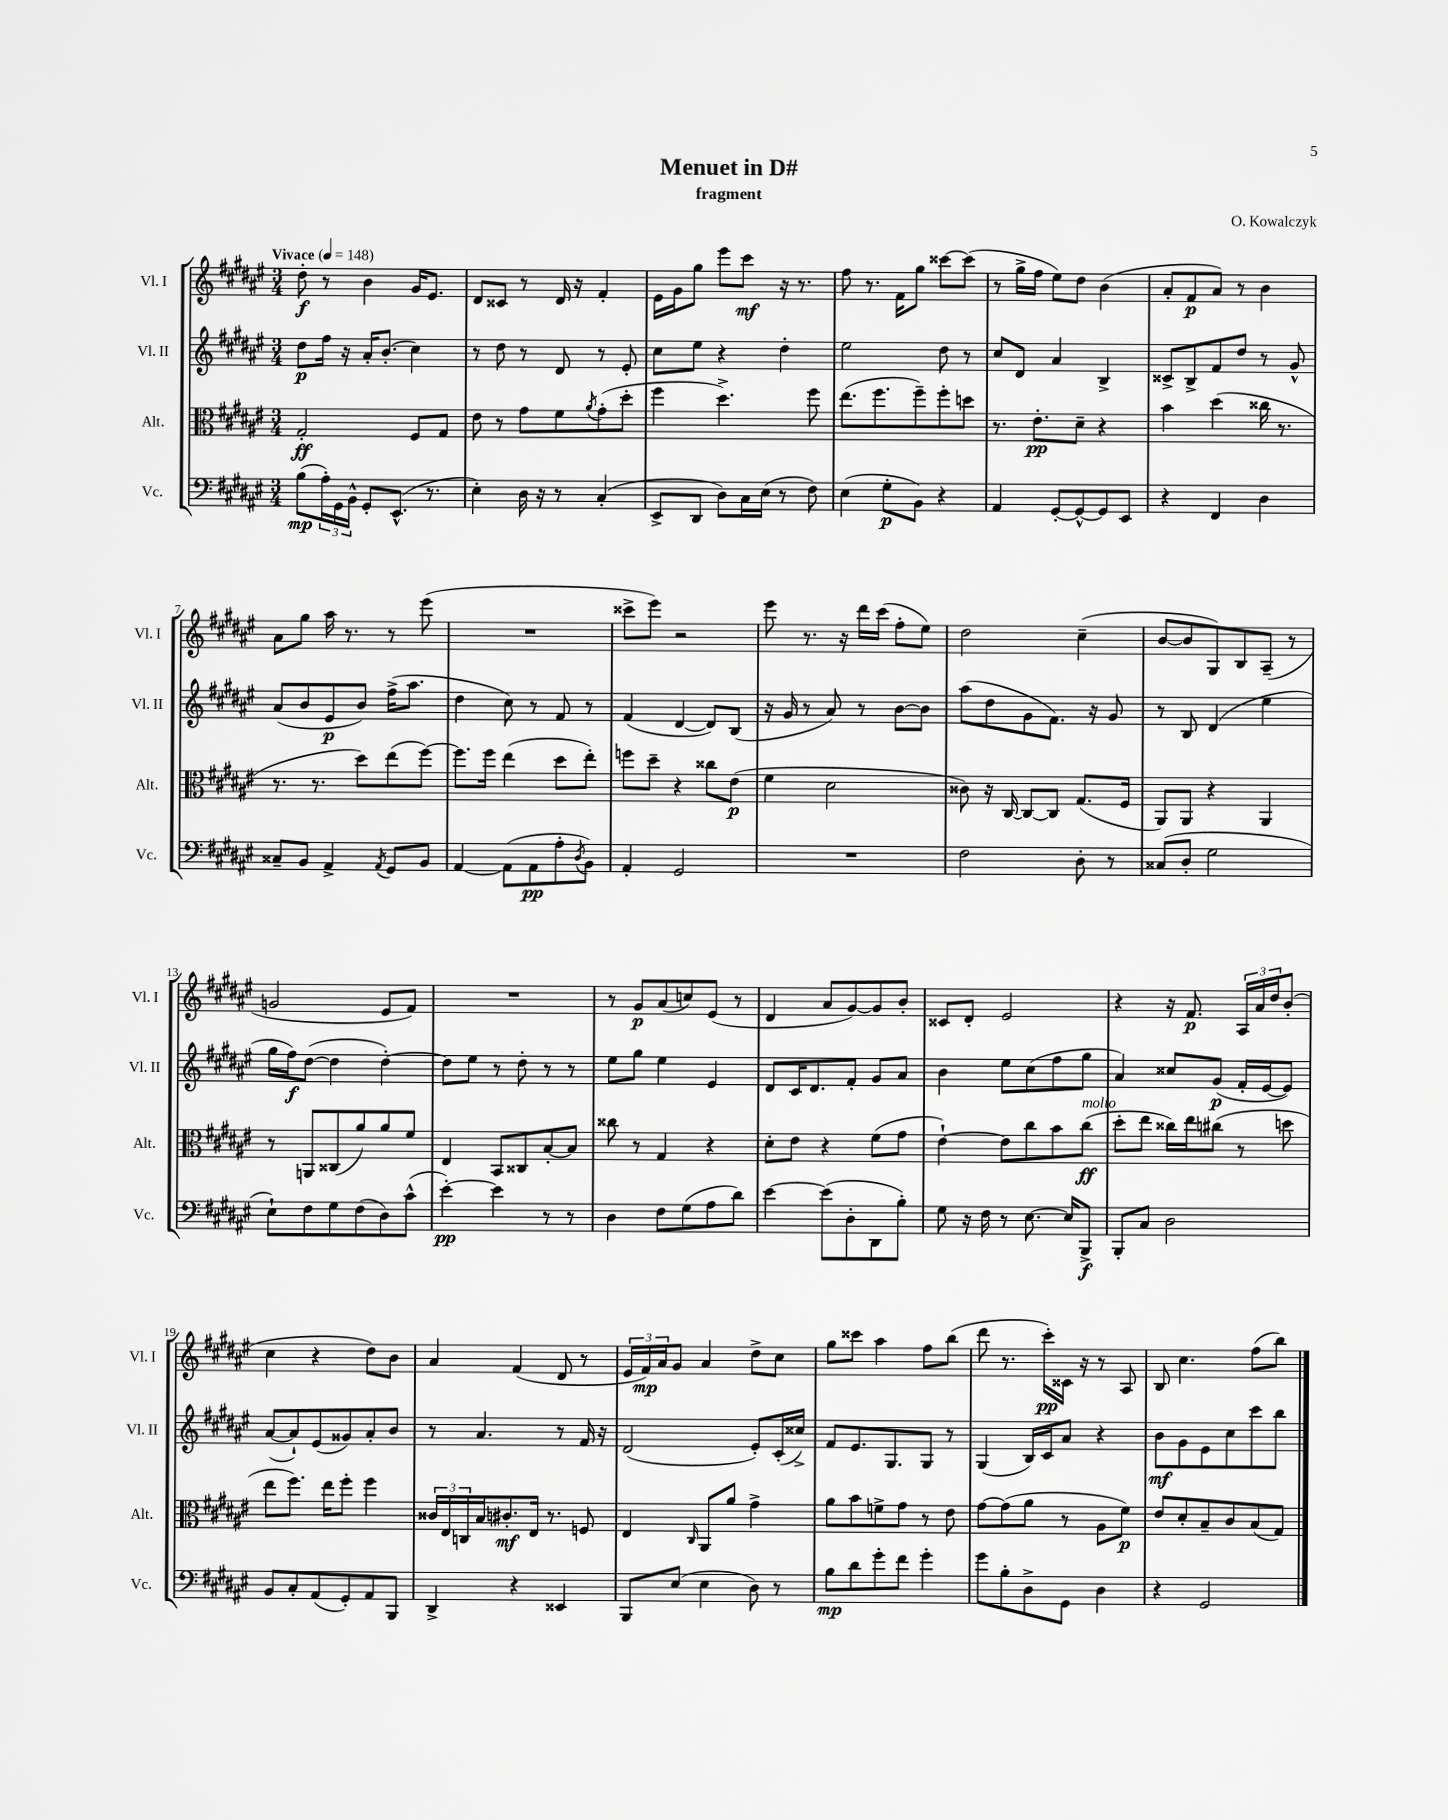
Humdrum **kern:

**kern	**dynam	**kern	**dynam	**kern	**dynam	**kern	**dynam
*part4	*part4	*part3	*part3	*part2	*part2	*part1	*part1
*staff4	*staff4	*staff3	*staff3	*staff2	*staff2	*staff1	*staff1
*I"Vc.	*	*I"Alt.	*	*I"Vl. II	*	*I"Vl. I	*
*I'Vc.	*	*I'Alt.	*	*I'Vl. II	*	*I'Vl. I	*
*clefF4	*	*clefC3	*	*clefG2	*	*clefG2	*
*k[f#c#g#d#a#e#]	*	*k[f#c#g#d#a#e#]	*	*k[f#c#g#d#a#e#]	*	*k[f#c#g#d#a#e#]	*
*M3/4	*	*M3/4	*	*M3/4	*	*M3/4	*
*MM148	*	*MM148	*	*MM148	*	*MM148	*
=1	=1	=1	=1	=1	=1	=1	=1
!	!	!	!	!	!	!LO:TX:a:B:t=Vivace	!
(8B\L	mp	2G#'/	ff	8dd#\L	p	8dd#'\	f
24A#'\L)	.	.	.	16ff#\Jk	.	8r	.
24GG#\	.	.	.	.	.	.	.
.	.	.	.	16r	.	.	.
24BB^^\JJ	.	.	.	.	.	.	.
8GG#'/L	.	.	.	16a#'/KL	.	4b\	.
.	.	.	.	(8.b'/J	.	.	.
(8.EE#^^/J	.	.	.	.	.	.	.
.	.	8F#/L	.	4cc#\)	.	16g#/KL	.
8.r	.	.	.	.	.	8.e#/J	.
.	.	8G#/J	.	.	.	.	.
=2	=2	=2	=2	=2	=2	=2	=2
4E#'\)	.	8e#\	.	8r	.	8d#/L	.
.	.	8r	.	8dd#\	.	8c##X/J	.
16D#\	.	8g#\L	.	8r	.	8r	.
16r	.	.	.	.	.	.	.
8r	.	8f#\	.	8d#/	.	16d#/	.
.	.	.	.	.	.	16r	.
.	.	8qa#/	.	.	.	.	.
(4C#'/	.	(8g#'\	.	8r	.	4f#'/	.
.	.	8dd#'\J	.	8e#'/	.	.	.
=3	=3	=3	=3	=3	=3	=3	=3
8EE#^/L	.	4ff#\	.	8cc#\L	.	16e#\LL	.
.	.	.	.	.	.	16g#\J	.
8DD#/J	.	.	.	8ee#\J	.	8gg#\J	.
8D#\L)	.	4.dd#^\)	.	4r	.	8eee#\L	.
16C#\L	.	.	.	.	.	8ccc#\J	mf
(16E#\JJ	.	.	.	.	.	.	.
8r	.	.	.	4dd#'\	.	16r	.
.	.	.	.	.	.	8.r	.
8F#\)	.	8ff#\	.	.	.	.	.
=4	=4	=4	=4	=4	=4	=4	=4
(4E#\	.	(8.ee#\L	.	2ee#\	.	8ff#\	.
.	.	.	.	.	.	8.r	.
.	.	8.ff#\	.	.	.	.	.
8G#'\L	p	.	.	.	.	.	.
.	.	.	.	.	.	16f#\KL	.
8BB\J)	.	8ff#~\)	.	.	.	8gg#\J	.
4r	.	8ff#'\	.	8dd#\	.	[8ccc##X\L	.
.	.	8ddn\J	.	8r	.	(8ccc##\J]	.
=5	=5	=5	=5	=5	=5	=5	=5
4AA#/	.	8.r	.	8cc#/L	.	8r	.
.	.	.	.	8d#/J	.	16gg#^\LL	.
.	.	8.e#'\L	pp	.	.	16ff#\JJ	.
[8GG#'/L	.	.	.	4a#/	.	8ee#\L)	.
8GG#^^/_	.	8d#~\J	.	.	.	8dd#\J	.
8GG#/]	.	4r	.	4B^/	.	(4b\	.
8EE#/J	.	.	.	.	.	.	.
=6	=6	=6	=6	=6	=6	=6	=6
4r	.	4b\	.	8c##X^/L	.	8a#'/L	.
.	.	.	.	8B^/	.	8f#/	p
4FF#/	.	(4dd#\	.	8f#/	.	8a#/J)	.
.	.	.	.	8dd#/J	.	8r	.
4D#\	.	16cc##X\	.	8r	.	4b\	.
.	.	8.r	.	.	.	.	.
.	.	.	.	8g#^^/	.	.	.
!!LO:LB:g=z
=7	=7	=7	=7	=7	=7	=7	=7
8C##X~/L	.	8.r	.	(8a#/L	.	8a#\L	.
8BB/J	.	.	.	8b/	.	8gg#\J	.
.	.	8.r	.	.	.	.	.
4AA#^/	.	.	.	8e#/	p	16aa#\	.
.	.	.	.	.	.	8.r	.
.	.	8dd#\L)	.	8b/J)	.	.	.
8qAA#/	.	.	.	.	.	.	.
8GG#/L	.	(8ee#\	.	(16ff#^\KL	.	8r	.
.	.	.	.	8.aa#\J	.	.	.
8BB/J	.	[8ff#\J)	.	.	.	(8eee#\	.
=8	=8	=8	=8	=8	=8	=8	=8
[4AA#/	.	8.ff#\L]	.	4dd#\	.	2.r	.
.	.	16ff#\Jk	.	.	.	.	.
(8AA#\L]	.	(4ee#\	.	8cc#\)	.	.	.
8AA#\	pp	.	.	8r	.	.	.
8A#'\	.	8dd#\L	.	8f#/	.	.	.
8qD#/	.	.	.	.	.	.	.
8BB\J)	.	8ee#'\J)	.	8r	.	.	.
=9	=9	=9	=9	=9	=9	=9	=9
4AA#'/	.	8ffn\L	.	(4f#/	.	8ccc##X^\L	.
.	.	8dd#~\J	.	.	.	8eee#\J)	.
2GG#/	.	4r	.	[4d#/	.	2r	.
.	.	8cc##X\L	.	8d#/L])	.	.	.
.	.	(8e#\J	p	(8B/J	.	.	.
=10	=10	=10	=10	=10	=10	=10	=10
2.r	.	4f#\	.	16r	.	8eee#\	.
.	.	.	.	16g#/	.	.	.
.	.	.	.	8r	.	8.r	.
.	.	2d#\	.	8a#/)	.	.	.
.	.	.	.	.	.	16r	.
.	.	.	.	8r	.	16ddd#\LL	.
.	.	.	.	.	.	(16ccc#\JJ	.
.	.	.	.	[8b\L	.	8ff#'\L	.
.	.	.	.	8b\J]	.	8ee#\J)	.
=11	=11	=11	=11	=11	=11	=11	=11
2F#\	.	8c##X\)	.	(8aa#\L	.	2dd#\	.
.	.	16r	.	8dd#\	.	.	.
.	.	[16C#/	.	.	.	.	.
.	.	8C#/L_	.	8g#\	.	.	.
.	.	8C#/J]	.	8.f#\J)	.	.	.
8D#'\	.	(8.G#/L	.	.	.	(4cc#~\	.
.	.	.	.	16r	.	.	.
8r	.	.	.	8g#/	.	.	.
.	.	16F#/Jk	.	.	.	.	.
=12	=12	=12	=12	=12	=12	=12	=12
(8C##X/L	.	8AA#/L)	.	8r	.	[8b/L	.
8D#'/J	.	8AA#/J	.	8B/	.	8b/]	.
2G#\	.	4r	.	(4d#/	.	8G#/)	.
.	.	.	.	.	.	8B/	.
.	.	4AA#/	.	4ee#\	.	(8A#~/J	.
.	.	.	.	.	.	8r	.
!!LO:LB:g=z
=13	=13	=13	=13	=13	=13	=13	=13
8E#`\L)	.	8r	.	16gg#\LL	.	2gn/	.
.	.	.	.	16ff#\J)	f	.	.
8F#\	.	8AAn/L	.	([8dd#\J	.	.	.
8G#\	.	(8C##X/	.	4dd#\]	.	.	.
(8F#\	.	8a#/)	.	.	.	.	.
8D#\)	.	8a#/	.	[4dd#'\)	.	8e#/L	.
(8c#^^\J	.	8f#/J	.	.	.	8f#/J)	.
=14	=14	=14	=14	=14	=14	=14	=14
[4e#'\)	pp	4E#/	.	8dd#\L]	.	2.r	.
.	.	.	.	8ee#\J	.	.	.
4e#\]	.	8BB/L	.	8r	.	.	.
.	.	8C##X/	.	8dd#'\	.	.	.
8r	.	[8B'/	.	8r	.	.	.
8r	.	8B/J]	.	8r	.	.	.
=15	=15	=15	=15	=15	=15	=15	=15
4D#\	.	8cc##X\	.	8ee#\L	.	8r	.
.	.	8r	.	8gg#\J	.	8g#/L	p
8F#\L	.	4G#/	.	4ee#\	.	(8a#/	.
(8G#\	.	.	.	.	.	8ccn/)	.
8A#\	.	4r	.	4e#/	.	(8e#/J	.
8d#\J)	.	.	.	.	.	8r	.
=16	=16	=16	=16	=16	=16	=16	=16
[4e#\	.	8d#'\L	.	8d#/L	.	4d#/	.
.	.	8e#\J	.	16c#/K	.	.	.
.	.	.	.	8.d#/	.	.	.
(8e#\L]	.	4r	.	.	.	8a#/L	.
8D#'\	.	.	.	8f#'/J	.	[8g#/)	.
8DD#\	.	(8f#\L	.	8g#/L	.	8g#/]	.
8B'\J)	.	8g#\J	.	8a#/J	.	8b'/J	.
=17	=17	=17	=17	=17	=17	=17	=17
8G#\	.	[4e#`\)	.	4b\	.	8c##X/L	.
16r	.	.	.	.	.	8d#'/J	.
16F#\	.	.	.	.	.	.	.
8r	.	8e#\L]	.	8ee#\L	.	2e#/	.
[8.E#\	.	8cc#\	.	(8cc#\	.	.	.
.	.	8b\	.	8ff#\	.	.	.
16E#/KL]	.	.	.	.	.	.	.
!	!	!LO:TX:a:i:t=molto	!	!	!	!	!
8BBB^/J	f	(8cc#\J	ff	8gg#\J	.	.	.
=18	=18	=18	=18	=18	=18	=18	=18
8BBB'/L	.	8dd#'\L	.	4a#/)	.	4r	.
8C#/J	.	8ee#\J	.	.	.	.	.
2D#\	.	16cc##X\LL)	.	8cc##X/L	.	16r	.
.	.	16ee#\J	.	.	.	8.f#/	p
.	.	(8cc#X\J	.	(8g#/J	p	.	.
.	.	8r	.	16f#'/LL	.	24A#/LL	.
.	.	.	.	.	.	24a#/	.
.	.	.	.	[16e#/J	.	.	.
.	.	.	.	.	.	24dd#/J	.
.	.	8ddn\	.	8e#/J])	.	(8b'/J	.
!!LO:LB:g=z
=19	=19	=19	=19	=19	=19	=19	=19
8BB/L	.	8ee#\L	.	([8a#/L	.	4cc#\	.
8C#'/	.	8.ff#\J)	.	8a#`/])	.	.	.
(8AA#/	.	.	.	(8e#/	.	4r	.
.	.	16ee#\KL	.	.	.	.	.
8GG#'/)	.	8ff#'\J	.	8g##X/)	.	.	.
8AA#/	.	4ff#\	.	8a#'/	.	8dd#\L)	.
8BBB/J	.	.	.	8b/J	.	8b\J	.
=20	=20	=20	=20	=20	=20	=20	=20
4DD#^/	.	24c##X/LL	.	8r	.	4a#/	.
.	.	24E#/	.	.	.	.	.
.	.	24Cn/	.	.	.	.	.
.	.	16B/J	.	4.a#/	.	.	.
.	.	8.c#X'/	mf	.	.	.	.
4r	.	.	.	.	.	(4f#/	.
.	.	16E#/Jk	.	.	.	.	.
.	.	8.r	.	.	.	.	.
4EE##X/	.	.	.	8r	.	8d#/	.
.	.	8Fn/	.	16f#/	.	8r	.
.	.	.	.	16r	.	.	.
=21	=21	=21	=21	=21	=21	=21	=21
8BBB/L	.	4E#/	.	(2d#/	.	24e#/LL	.
.	.	.	.	.	.	24f#/)	mp
.	.	.	.	.	.	24a#/J	.
(8E#/J	.	.	.	.	.	8g#/J	.
.	.	16qqC#/	.	.	.	.	.
4E#\	.	8AA#/L	.	.	.	4a#/	.
.	.	8a#/J	.	.	.	.	.
8D#\)	.	4g#^\	.	8e#'/L)	.	8dd#^\L	.
8r	.	.	.	(16c#'/L	.	8cc#\J	.
.	.	.	.	16cc##X^/JJ)	.	.	.
=22	=22	=22	=22	=22	=22	=22	=22
8B\L	mp	8a#\L	.	8f#/L	.	8gg#\L	.
8d#\	.	8b\	.	8.e#/	.	8ccc##X\J	.
8g#'\	.	8fn^\	.	.	.	4aa#\	.
.	.	.	.	8.G#/	.	.	.
8f#\J	.	8g#\J	.	.	.	.	.
4g#'\	.	8r	.	8G#/J	.	8ff#\L	.
.	.	8e#\	.	8r	.	(8bb\J	.
=23	=23	=23	=23	=23	=23	=23	=23
8g#\L	.	[8g#\L	.	(4G#/	.	8ddd#\	.
8B'\	.	(8g#\]	.	.	.	8.r	.
8D#^\	.	8a#\J	.	16B/LL)	.	.	.
.	.	.	.	16c#/J	.	16ccc#'\LL)	pp
8GG#\J	.	8r	.	8a#/J	.	16c##X\JJ	.
.	.	.	.	.	.	16r	.
4D#\	.	8A#\L	.	4r	.	8r	.
.	.	8f#\J)	p	.	.	8A#/	.
=24	=24	=24	=24	=24	=24	=24	=24
4r	.	8e#/L	.	8b\L	mf	8B/	.
.	.	8d#'/	.	8g#\	.	4.cc#\	.
2GG#/	.	8B~/	.	8e#\	.	.	.
.	.	8c#/	.	8cc#\	.	.	.
.	.	(8B/	.	8ccc#\	.	(8ff#\L	.
.	.	8G#/J)	.	8bb\J	.	8bb\J)	.
==	==	==	==	==	==	==	==
*-	*-	*-	*-	*-	*-	*-	*-
